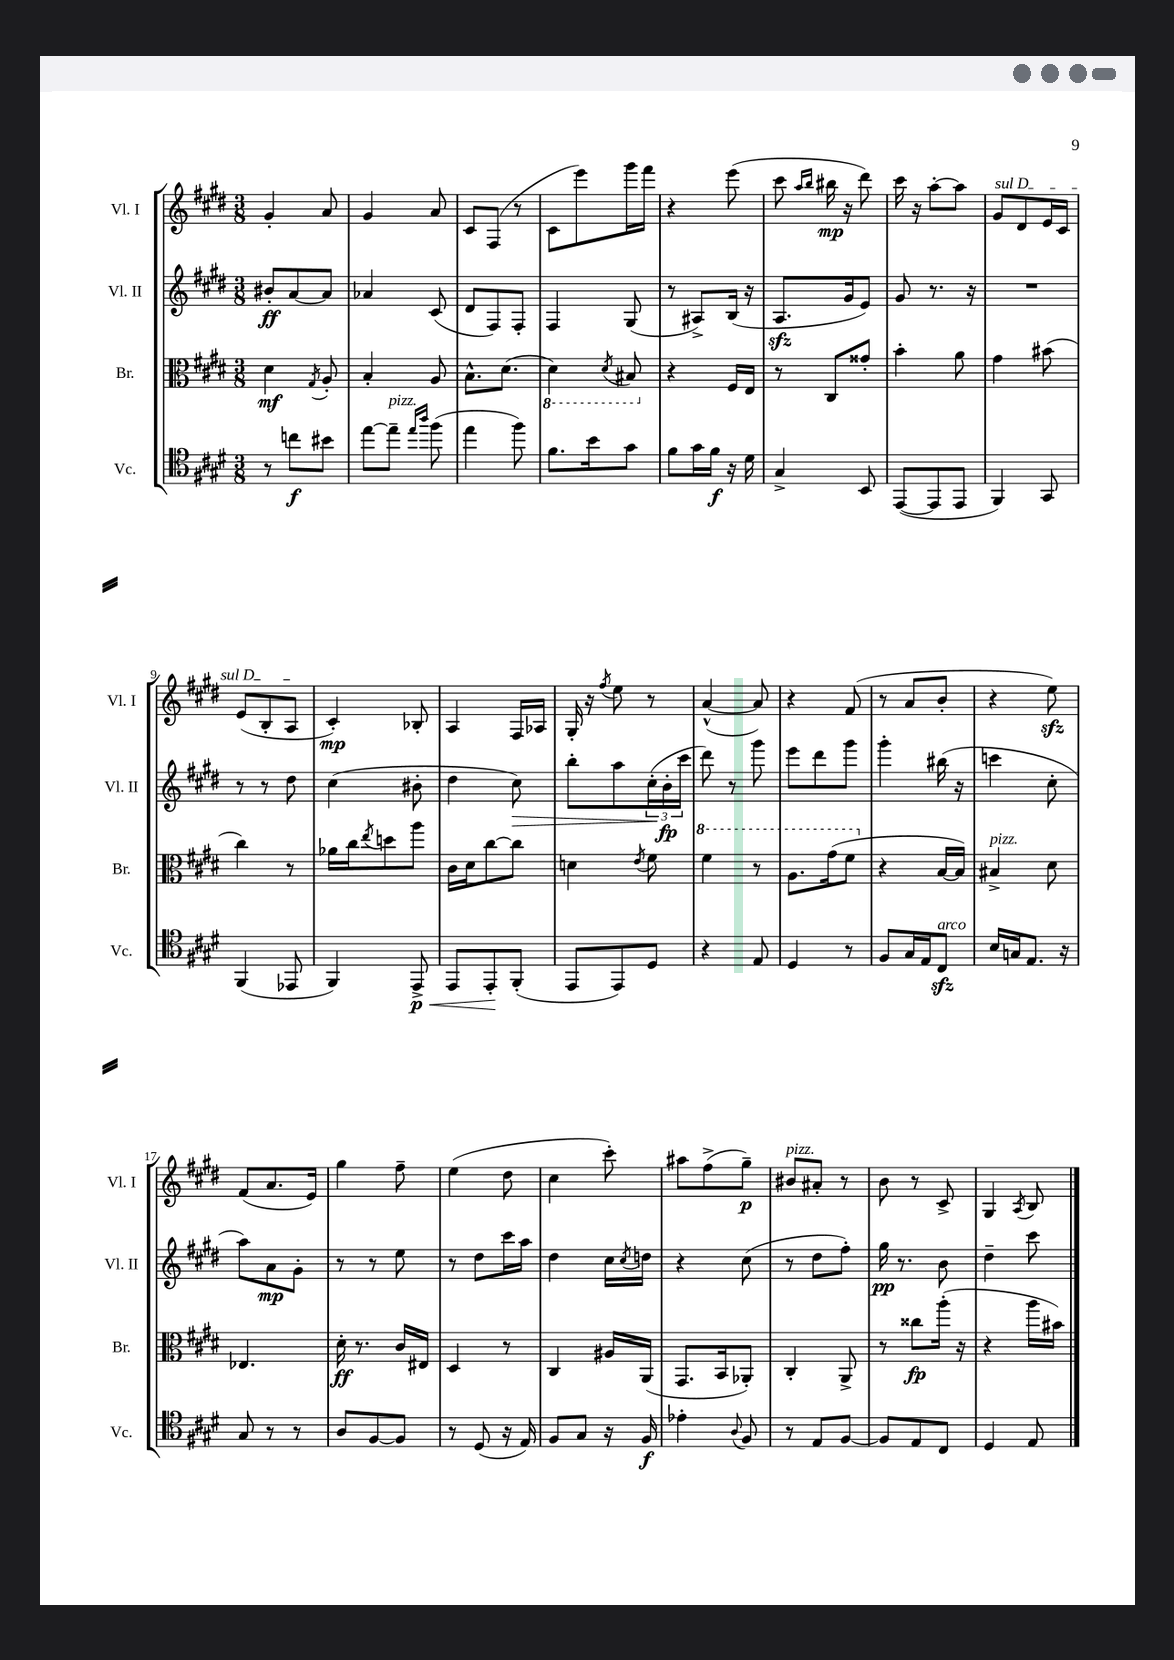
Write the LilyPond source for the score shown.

<<
\new StaffGroup <<
\new Staff = "s0" \with { instrumentName = "Vl. I" shortInstrumentName = "Vl. I" } {
    \clef treble \key e \major \numericTimeSignature \time 3/8
    gis'4-. a'8 |
    gis'4 a'8 |
    cis'8 fis8( r8 |
    cis'8 e'''8) gis'''16 fis'''16 |
    r4 e'''8( |
    cis'''8 \grace { a''16 b''16 } bis''16\mp r16 dis'''8) |
    cis'''16 r16 a''8~-. a''8 |
    \once \override TextSpanner.bound-details.left.text = \markup { \italic "sul D" } gis'8\startTextSpan dis'8 e'16 cis'16 |
    e'8( b8-. a8\stopTextSpan |
    cis'4-.\mp) bes8-. |
    a4 fis16 aes16 |
    gis16-. r16 \acciaccatura { fis''8 } e''8 r8 |
    a'4~-^( a'8) |
    r4 fis'8( |
    r8 a'8 b'8-. |
    r4 e''8\sfz) |
    fis'8( a'8. e'16) |
    gis''4 fis''8-- |
    e''4( dis''8 |
    cis''4 cis'''8-.) |
    ais''8 fis''8->( gis''8--\p) |
    bis'8^\markup { \italic "pizz." } ais'8-. r8 |
    b'8 r8 cis'8-> |
    gis4 \acciaccatura { a8 } b8 \bar "|." |
}
\new Staff = "s1" \with { instrumentName = "Vl. II" shortInstrumentName = "Vl. II" } {
    \clef treble \key e \major \numericTimeSignature \time 3/8
    bis'8-.\ff a'8~ a'8 |
    aes'4 cis'8( |
    dis'8 fis8) fis8-. |
    fis4 gis8( |
    r8 ais8->) b16( r16 |
    a8.\sfz gis'16 e'8) |
    gis'8 r8. r16 |
    R4. |
    r8 r8 dis''8 |
    cis''4( bis'8-. |
    dis''4 cis''8\>) |
    b''8-. a''8 \tuplet 3/2 { cis''16-.\!( b'16-.\fp cis'''16 } |
    dis'''8) r8 gis'''8 |
    e'''8 dis'''8 gis'''8 |
    gis'''4-. bis''16( r16 |
    c'''4 cis''8-. |
    a''8) a'8\mp gis'8-. |
    r8 r8 e''8 |
    r8 dis''8 cis'''16 a''16 |
    dis''4 cis''16 \acciaccatura { cis''8 } d''16 |
    r4 cis''8( |
    r8 dis''8 fis''8-.) |
    gis''16\pp r8. b'8 |
    dis''4-- cis'''8 \bar "|." |
}
\new Staff = "s2" \with { instrumentName = "Br." shortInstrumentName = "Br." } {
    \clef alto \key e \major \numericTimeSignature \time 3/8
    dis'4\mf \acciaccatura { gis8 } a8-. |
    b4-. a8 |
    b8.-^ dis'8.( |
    \ottava #-1 dis4) \acciaccatura { dis8 } bis,8 \ottava #0 |
    r4 fis16 e16 |
    r8 cis8 gisis'8-. |
    b'4-. a'8 |
    gis'4 bis'8( |
    cis''4) r8 |
    aes'16 cis''16 \acciaccatura { e''8 } d''8 a''8 |
    cis'16 dis'16 cis''8~ cis''8 |
    d'4 \acciaccatura { e'8 } fis'8 |
    \ottava #1 fis''4 r8 |
    a'8. gis''16( fis''8 \ottava #0 |
    r4 b16~ b16) |
    bis4->^\markup { \italic "pizz." } dis'8 |
    ees4. |
    dis'16-.\ff r8. cis'16 eis16 |
    dis4 r8 |
    cis4 ais16 a,16( |
    gis,8. b,16 aes,8-.) |
    cis4-. a,8-> |
    r8 cisis''8\fp a''16-.( r16 |
    r4 a''16 bis'16) \bar "|." |
}
\new Staff = "s3" \with { instrumentName = "Vc." shortInstrumentName = "Vc." } {
    \clef tenor \key e \major \numericTimeSignature \time 3/8
    r8 c''8\f bis'8 |
    e''8~ e''8--^\markup { \italic "pizz." } \grace { e''16 a''16 } fis''8( |
    e''4 fis''8) |
    fis'8. b'16 gis'8 |
    fis'8 gis'16 fis'16\f r16 dis'16 |
    gis4-> b,8 |
    e,8~( e,8 e,8 |
    fis,4) gis,8 |
    fis,4( ees,8 |
    fis,4) e,8->\p\< |
    e,8 e,8-.\! fis,8-.( |
    e,8 e,8) dis8 |
    r4 e8 |
    dis4 r8 |
    fis8 gis16 e16 cis8\sfz^\markup { \italic "arco" } |
    b16 g16 e8. r16 |
    gis8 r8 r8 |
    a8 fis8~ fis8 |
    r8 dis8( r16 e16) |
    fis8 gis8 r16 fis16\f |
    ees'4-. \appoggiatura { a8 } fis8 |
    r8 e8 fis8~ |
    fis8 e8 cis8 |
    dis4 e8 \bar "|." |
}
>>
>>
